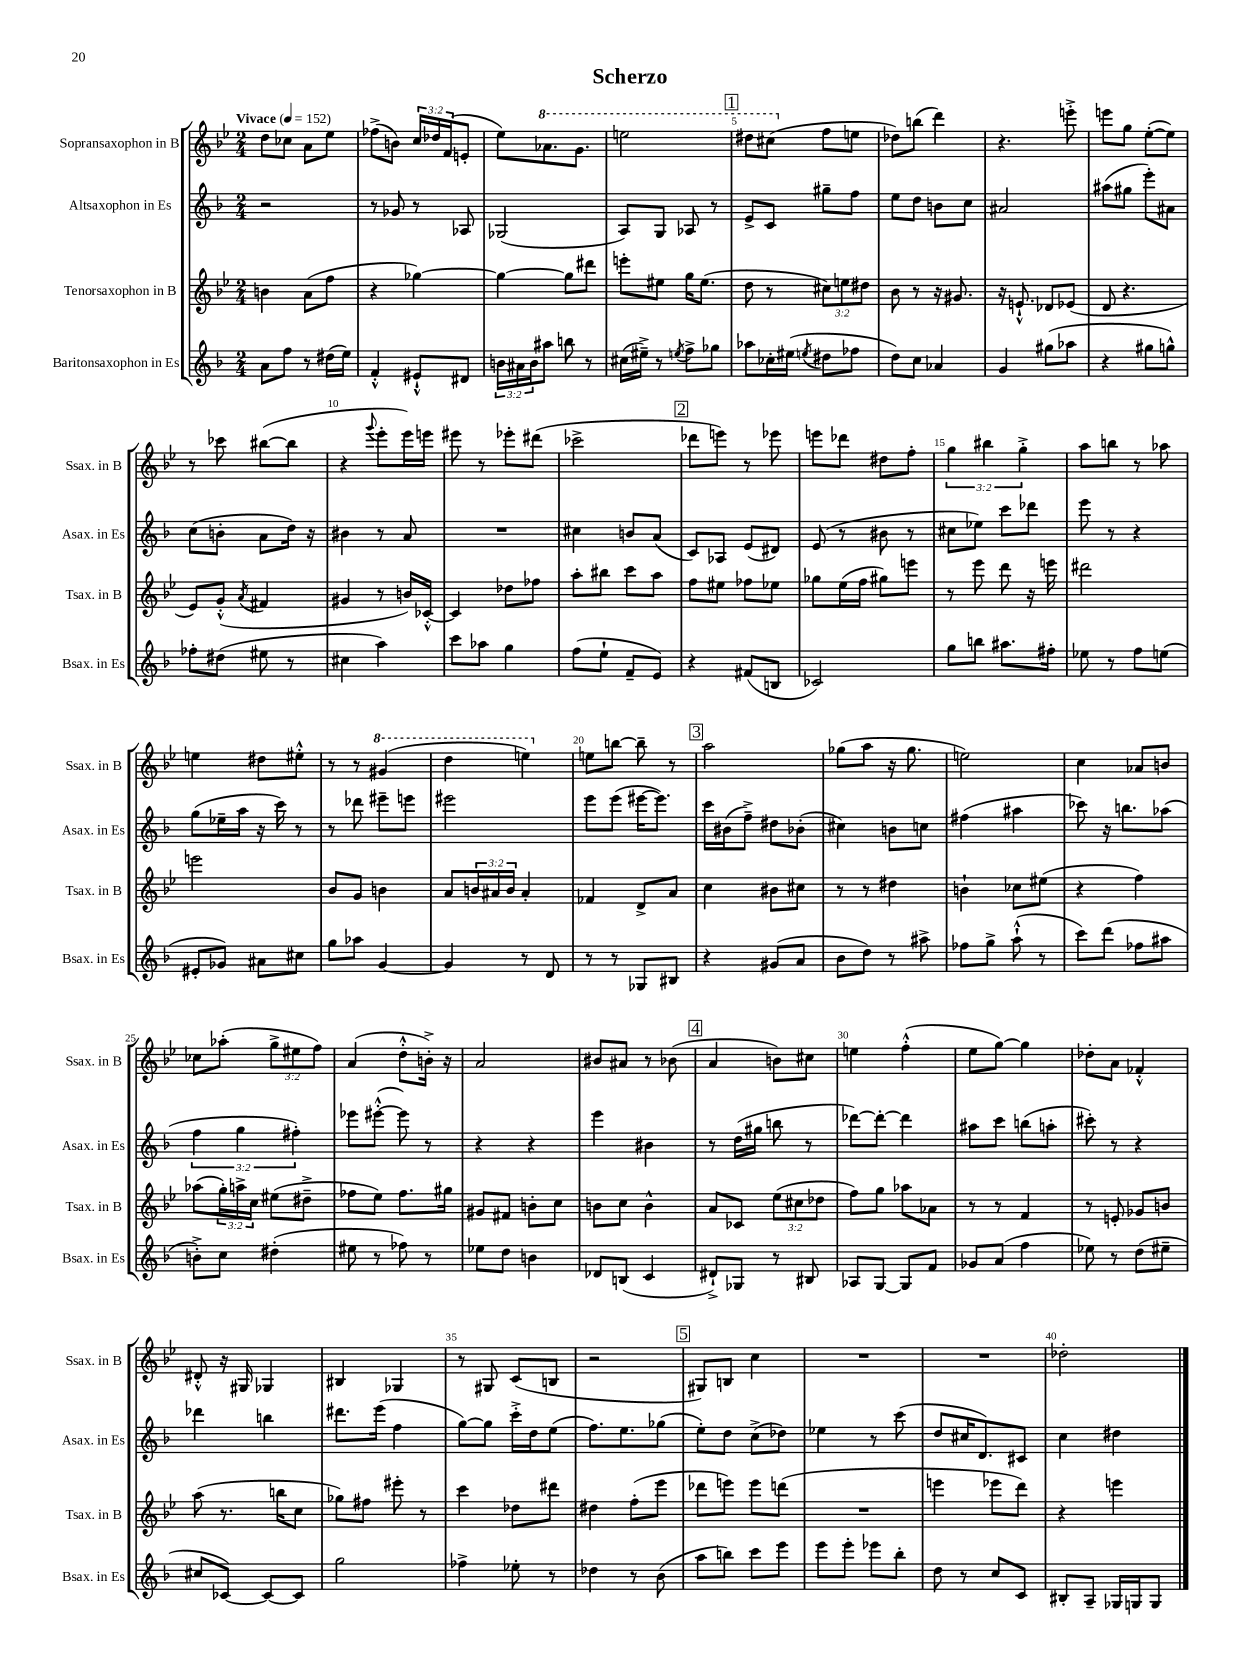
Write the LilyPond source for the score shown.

\header { title = "Scherzo" }
<<
\new StaffGroup <<
\new Staff = "s0" \with { instrumentName = "Sopransaxophon in B" shortInstrumentName = "Ssax. in B" } {
    \clef treble \key bes \major \numericTimeSignature \time 2/4 \override Staff.TupletNumber.text = #tuplet-number::calc-fraction-text \tempo "Vivace" 4 = 152
    d''8 ces''8 a'8 ees''8 |
    fes''8->( b'8) \tuplet 3/2 { c''16 des''16 f'16( } e'8-. |
    ees''8) \ottava #1 aes''8. g''8. |
    e'''2 |
    \mark \markup { \box "1" } dis'''8 cis'''8( \ottava #0 f''8 e''8 |
    des''8) b''8( d'''4) |
    r4. e'''8-.-> |
    e'''8 g''8 ees''8~-.( ees''8) |
    r8 ces'''8 bis''8~( bis''8 |
    r4 \appoggiatura { g'''8 } ees'''8-. ees'''16) e'''16 |
    eis'''8 r8 ees'''8-. dis'''8( |
    ces'''2-> |
    \mark \markup { \box "2" } des'''8 e'''8) r8 ees'''8 |
    e'''8 des'''8 dis''8 f''8-. |
    \tuplet 3/2 { g''4 bis''4 g''4-.-> } |
    a''8 b''8 r8 aes''8 |
    e''4 dis''8 eis''8-.-^ |
    r8 r8 \ottava #1 gis''4( |
    d'''4 e'''4) \ottava #0 |
    e''8 b''8~ b''8-- r8 |
    \mark \markup { \box "3" } a''2 |
    ges''8( a''8 r16 ges''8. |
    e''2) |
    c''4 aes'8 b'8 |
    ces''8 aes''8-.( \tuplet 3/2 { g''8-> eis''8 f''8) } |
    a'4( d''8-.-^ b'16-.->) r16 |
    a'2 |
    bis'8 ais'8 r8 bes'8( |
    \mark \markup { \box "4" } a'4 b'8) cis''8 |
    e''4 f''4-.-^( |
    ees''8 g''8~) g''4 |
    des''8-. a'8 fes'4-.-^ |
    dis'8-.-^ r16 gis16 ges4 |
    bis4 ges4 |
    r8 gis8 c'8( b8 |
    r2 |
    \mark \markup { \box "5" } gis8) b8 c''4 |
    R2 |
    R2 |
    des''2-. \bar "|." |
}
\new Staff = "s1" \with { instrumentName = "Altsaxophon in Es" shortInstrumentName = "Asax. in Es" } {
    \clef treble \key f \major \numericTimeSignature \time 2/4 \override Staff.TupletNumber.text = #tuplet-number::calc-fraction-text
    r2 |
    r8 ges'8 r8 aes8 |
    ges2( |
    a8) g8 aes8 r8 |
    \mark \markup { \box "1" } e'8-> c'8 gis''8-- f''8 |
    e''8 d''8 b'8 c''8 |
    ais'2 |
    ais''8( gis''8 e'''8-.) ais'8 |
    c''8( b'8-. a'8 d''16) r16 |
    bis'4 r8 a'8 |
    R2 |
    cis''4 b'8 a'8( |
    \mark \markup { \box "2" } c'8) aes8 e'8( dis'8) |
    e'8( r8 bis'8 r8 |
    cis''8 ees''8) c'''8 des'''8 |
    e'''8 r8 r4 |
    g''8( ees''16-- a''16 r16 c'''16) r8 |
    r8 des'''8 eis'''8-- e'''8 |
    eis'''2 |
    e'''8 e'''8( eis'''16~ eis'''8.) |
    \mark \markup { \box "3" } c'''16 bis'16( f''8--->) dis''8 bes'8-.( |
    cis''4) b'8 c''8 |
    fis''4( ais''4 |
    ces'''8) r16 b''8. aes''8( |
    \tuplet 3/2 { f''4 g''4 fis''4-.) } |
    ees'''8 eis'''8~-.-^( eis'''8) r8 |
    r4 r4 |
    e'''4 bis'4 |
    \mark \markup { \box "4" } r8 d''16( gis''16 b''8 r8 |
    des'''8~) des'''8~-. des'''4 |
    ais''8 c'''8 b''8( a''8-. |
    cis'''8-.) r8 r4 |
    des'''4 b''4 |
    dis'''8. e'''16( f''4 |
    g''8~) g''8 c'''16-.-> d''16 e''8( |
    f''8.) e''8. ges''8( |
    \mark \markup { \box "5" } e''8-.) d''8 c''8->( des''8) |
    ees''4 r8 c'''8( |
    d''8 cis''16 d'8.) cis'8 |
    c''4 dis''4 \bar "|." |
}
\new Staff = "s2" \with { instrumentName = "Tenorsaxophon in B" shortInstrumentName = "Tsax. in B" } {
    \clef treble \key bes \major \numericTimeSignature \time 2/4 \override Staff.TupletNumber.text = #tuplet-number::calc-fraction-text
    b'4 a'8( f''8 |
    r4 ges''4~) |
    ges''4~ ges''8 dis'''8 |
    e'''8-. eis''8 g''16 eis''8.( |
    \mark \markup { \box "1" } d''8 r8 \tuplet 3/2 { cis''8) e''8 dis''8 } |
    bes'8 r8 r16 gis'8. |
    r16 e'8.-!-^ des'8 ees'8( |
    d'8 r4. |
    ees'8) g'8-.-^( \acciaccatura { a'8 } fis'4 |
    gis'4 r8 b'16) ces'16~-.-^ |
    ces'4 des''8 fes''8 |
    a''8-. bis''8 c'''8 a''8 |
    \mark \markup { \box "2" } f''8 eis''8 fes''8 ees''8 |
    ges''8 ees''16( f''16 gis''8) e'''8 |
    r8 ees'''8 d'''8 r16 e'''16 |
    dis'''2 |
    e'''2 |
    bes'8 g'8 b'4 |
    a'8 \tuplet 3/2 { b'16 ais'16 b'16 } ais'4-. |
    fes'4 d'8-> a'8 |
    \mark \markup { \box "3" } c''4 bis'8 cis''8 |
    r8 r8 dis''4 |
    b'4-! ces''8 eis''8( |
    r4 f''4) |
    aes''8( \tuplet 3/2 { g''16-.) a''16-> c''16 } eis''8( dis''8---> |
    fes''8 ees''8) fes''8. gis''16 |
    gis'8 fis'8 b'8-. c''8 |
    b'8 c''8 b'4-^ |
    \mark \markup { \box "4" } a'8 ces'8 \tuplet 3/2 { ees''8( cis''8 des''8 } |
    f''8) g''8 aes''8 aes'8 |
    r8 r8 f'4 |
    r8 e'8-. ges'8 b'8 |
    a''8( r8. b''16 c''8 |
    ges''8) fis''8 eis'''8-. r8 |
    c'''4 des''8 dis'''8 |
    dis''4 f''8-.( ees'''8 |
    \mark \markup { \box "5" } des'''8 e'''8) e'''8 d'''8( |
    R2 |
    e'''4 ees'''8 d'''8) |
    r4 e'''4 \bar "|." |
}
\new Staff = "s3" \with { instrumentName = "Baritonsaxophon in Es" shortInstrumentName = "Bsax. in Es" } {
    \clef treble \key f \major \numericTimeSignature \time 2/4 \override Staff.TupletNumber.text = #tuplet-number::calc-fraction-text
    a'8 f''8 r8 dis''16( e''16) |
    f'4-.-^ eis'8-!-^ dis'8 |
    \tuplet 3/2 { b'16 ais'16 b'16 } ais''8 b''8 r8 |
    cis''16( eis''16--->) r8 \acciaccatura { e''8 } f''8-> ges''8 |
    \mark \markup { \box "1" } aes''8 ces''16-. eis''16( \acciaccatura { e''8 } dis''8 fes''8 |
    d''8) c''8 aes'4 |
    g'4 gis''8( aes''8 |
    r4 gis''8 g''8-^) |
    fes''8-. dis''8( eis''8 r8 |
    cis''4 a''4) |
    c'''8 aes''8 g''4 |
    f''8( e''8-! f'8-- e'8) |
    \mark \markup { \box "2" } r4 fis'8( b8 |
    ces'2) |
    g''8 b''8 ais''8. fis''16-. |
    ees''8 r8 f''8 e''8( |
    eis'8-. ges'8) ais'8 cis''8 |
    g''8 aes''8 g'4~ |
    g'4 r8 d'8 |
    r8 r8 ges8 bis8 |
    \mark \markup { \box "3" } r4 gis'8( a'8 |
    bes'8 d''8) r8 ais''8-> |
    fes''8 g''8-> a''8-!-^( r8 |
    c'''8) d'''8( fes''8 ais''8 |
    b'8-.->) c''8 dis''4-.( |
    eis''8 r8 fes''8) r8 |
    ees''8 d''8 b'4 |
    des'8 b8( c'4 |
    \mark \markup { \box "4" } dis'8-!->) ges8 r8 bis8 |
    aes8 g8~ g8 f'8 |
    ges'8 a'8( f''4 |
    ees''8) r8 d''8( eis''8-- |
    cis''8 ces'8~) ces'8~ ces'8 |
    g''2 |
    fes''4-> ees''8-. r8 |
    des''4 r8 bes'8( |
    \mark \markup { \box "5" } a''8 b''8) c'''8 e'''8 |
    e'''8 e'''8-. ees'''8 bes''8-. |
    d''8 r8 c''8 c'8 |
    bis8-. a8-- ges16 g16 g8 \bar "|." |
}
>>
>>
\layout { \context { \Score \override BarNumber.break-visibility = ##(#f #t #t) barNumberVisibility = #(every-nth-bar-number-visible 5) } }
